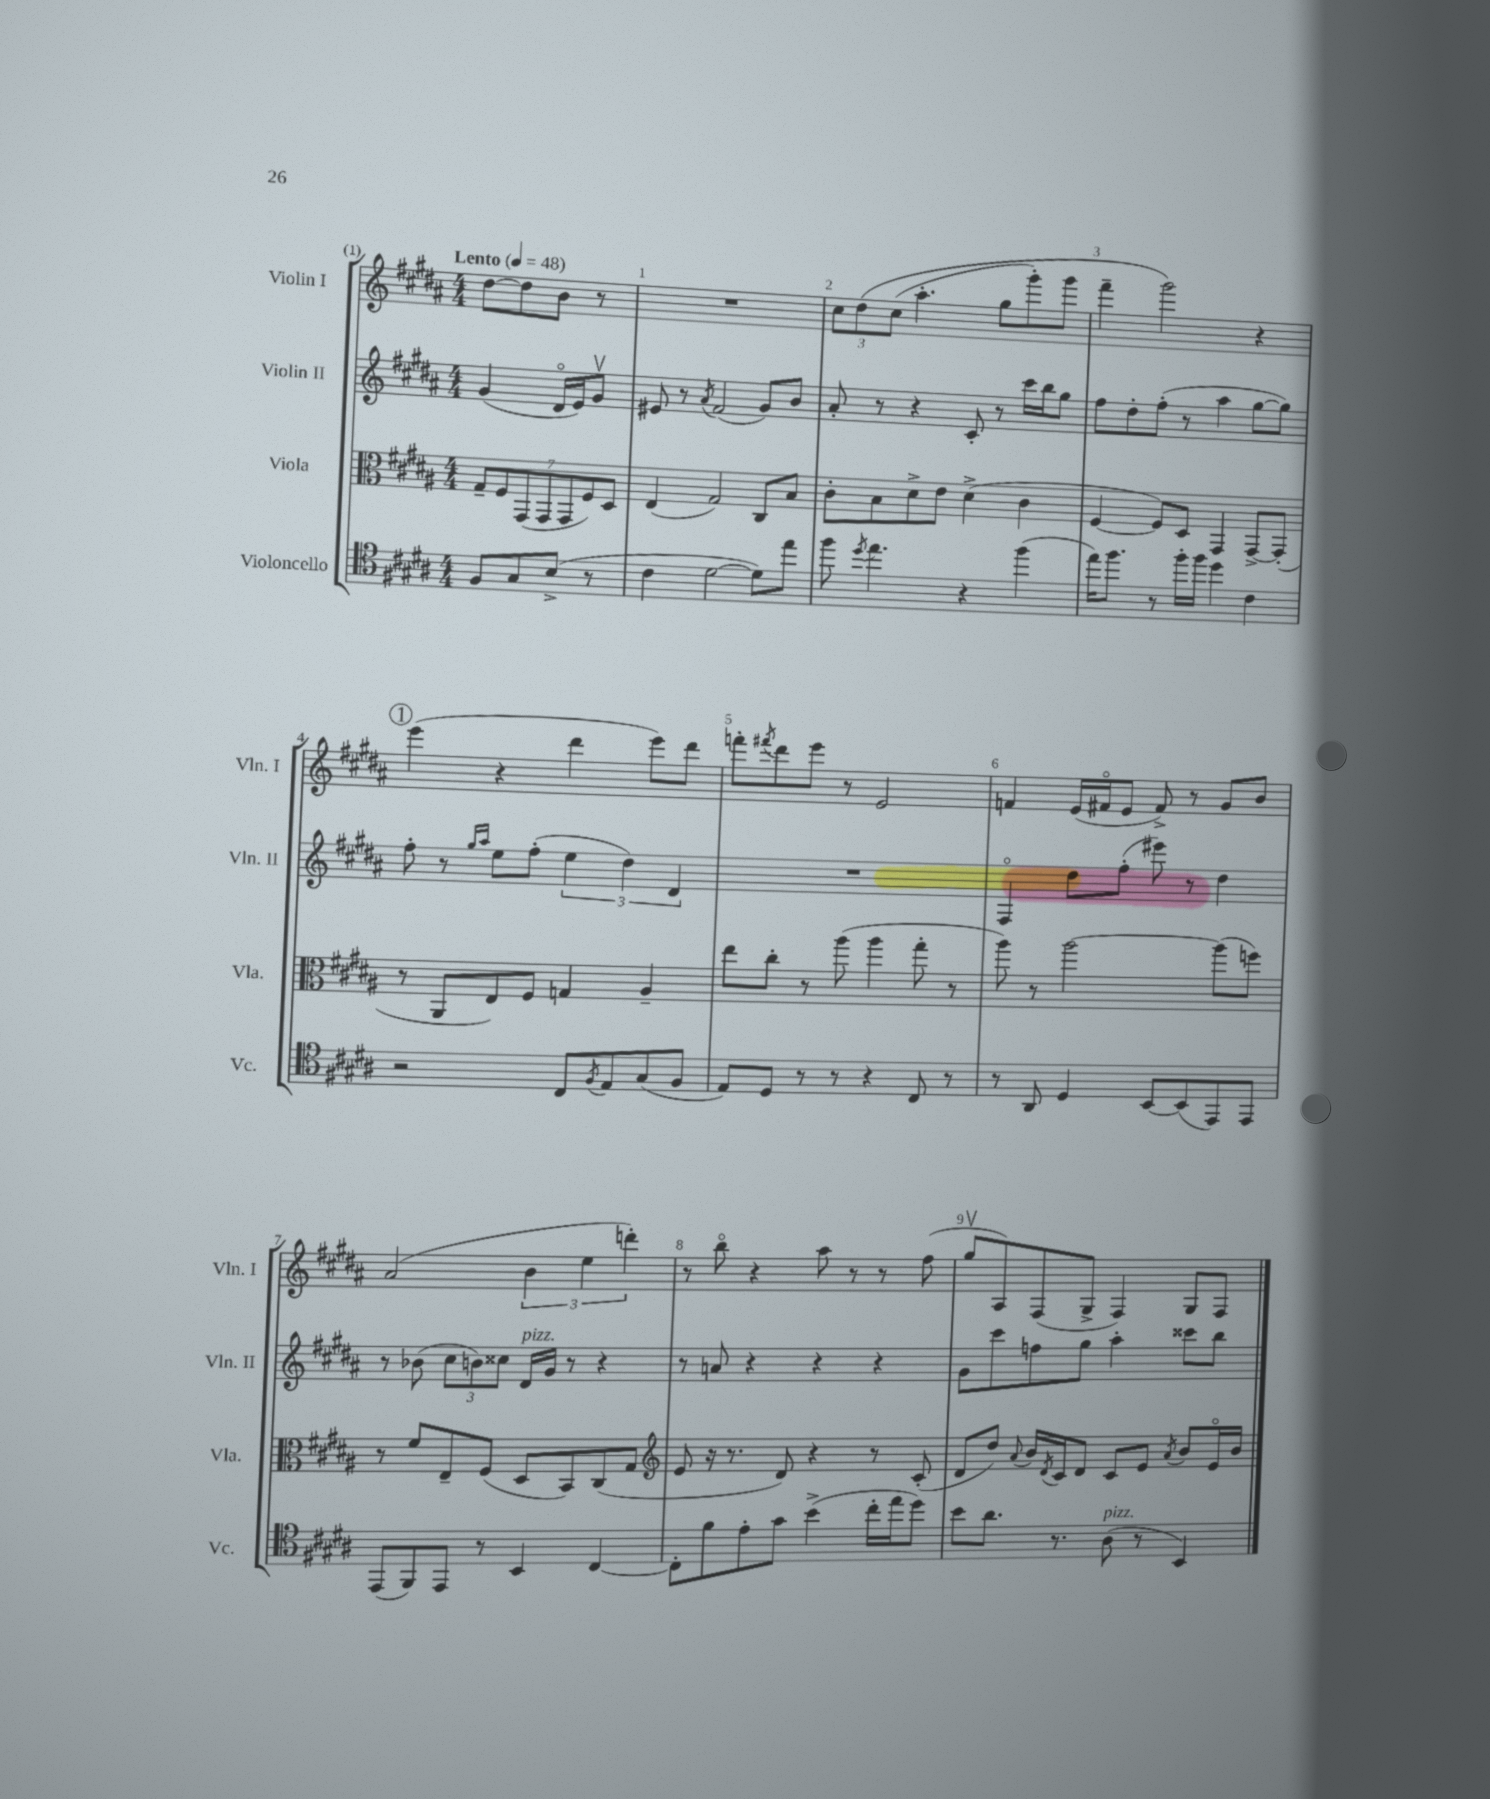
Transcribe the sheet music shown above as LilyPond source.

<<
\new StaffGroup <<
\new Staff = "s0" \with { instrumentName = "Violin I" shortInstrumentName = "Vln. I" } {
    \clef treble \key b \major \numericTimeSignature \time 4/4 \partial 2 \tempo "Lento" 4 = 48
    dis''8~ dis''8 b'8 r8 |
    R1 |
    \tuplet 3/2 { cis''8 dis''8\( cis''8( } ais''4.-. gis''8 gis'''8-.) gis'''8 |
    fis'''4-- gis'''2\) r4 |
    \mark \markup { \circle "1" } e'''4( r4 dis'''4 e'''8) dis'''8 |
    f'''8-. \acciaccatura { fis'''8 } dis'''8 e'''8 r8 e'2 |
    f'4 e'16( fis'16\flageolet e'8 fis'8->) r8 gis'8 b'8 |
    ais'2( \tuplet 3/2 { b'4 e''4 d'''4-.) } |
    r8 b''8\flageolet r4 ais''8 r8 r8 fis''8( |
    gis''8\upbow ais8) fis8( gis8-> fis4) gis8 fis8 \bar "|." |
}
\new Staff = "s1" \with { instrumentName = "Violin II" shortInstrumentName = "Vln. II" } {
    \clef treble \key b \major \numericTimeSignature \time 4/4 \partial 2
    gis'4( dis'16\flageolet e'16) gis'8\upbow |
    eis'8 r8 \acciaccatura { ais'8 } fis'2( gis'8) b'8 |
    ais'8-. r8 r4 cis'8-. r8 cis'''16 b''16 gis''8 |
    fis''8 dis''8-. fis''8-.( r8 ais''4 gis''8~ gis''8) |
    \mark \markup { \circle "1" } fis''8-. r8 \grace { gis''16 ais''16 } e''8 fis''8-.( \tuplet 3/2 { e''4 dis''4) dis'4 } |
    R1 |
    fis4\flageolet dis''8 fis''8-.( eis'''8) r8 dis''4 |
    r8 bes'8( \tuplet 3/2 { cis''8 b'8) cisis''8 } dis'16^\markup { \italic "pizz." } gis'16 r8 r4 |
    r8 a'8 r4 r4 r4 |
    gis'8 cis'''8 f''8 gis''8 ais''4-. cisis'''8 b''8 \bar "|." |
}
\new Staff = "s2" \with { instrumentName = "Viola" shortInstrumentName = "Vla." } {
    \clef alto \key b \major \numericTimeSignature \time 4/4 \partial 2
    \tuplet 7/4 { gis8-- fis8 gis,8( gis,8 gis,8 fis8) dis8 } |
    e4( gis2) cis8 b8 |
    cis'8-. b8 dis'8-> e'8 dis'4->( cis'4 |
    fis4~ fis8) dis8 gis,4 gis,8~-> gis,8-.( |
    \mark \markup { \circle "1" } r8 ais,8 e8) fis8 g4 ais4-- |
    e''8 cis''8-. r8 ais''8( ais''4 gis''8-. r8 |
    ais''8) r8 ais''2~ ais''8( f''8) |
    r8 fis'8 e8-- fis8( dis8 b,8) cis8( gis8 |
    \clef treble e'8 r16 r8. dis'8) r4 r8 cis'8-.( |
    dis'8 dis''8) \appoggiatura { ais'8 } b'16 \acciaccatura { dis'8 } cis'16 dis'8 cis'8 e'8 \acciaccatura { ais'8 } b'8 e'16\flageolet b'16 \bar "|." |
}
\new Staff = "s3" \with { instrumentName = "Violoncello" shortInstrumentName = "Vc." } {
    \clef tenor \key b \major \numericTimeSignature \time 4/4 \partial 2
    fis8 gis8 b8->( r8 |
    cis'4 dis'2~ dis'8) e''8 |
    fis''8 \acciaccatura { dis''8 } e''4. r4 fis''4( |
    e''16) fis''8. r8 fis''16-. fis''16 dis''4 cis'4 |
    \mark \markup { \circle "1" } r2 cis8 \acciaccatura { fis8 } e8 gis8( fis8 |
    e8) dis8 r8 r8 r4 cis8 r8 |
    r8 ais,8 dis4 b,8~ b,8( e,8) e,8 |
    e,8( fis,8) e,8 r8 b,4 cis4~ |
    cis8-. fis'8 e'8-. gis'8 b'4->( cis''16-. e''16 dis''8) |
    b'8 ais'8. r8. ais8^\markup { \italic "pizz." }( r8 b,4) \bar "|." |
}
>>
>>
\layout { \context { \Score \override BarNumber.break-visibility = ##(#f #t #t) barNumberVisibility = #all-bar-numbers-visible } }
